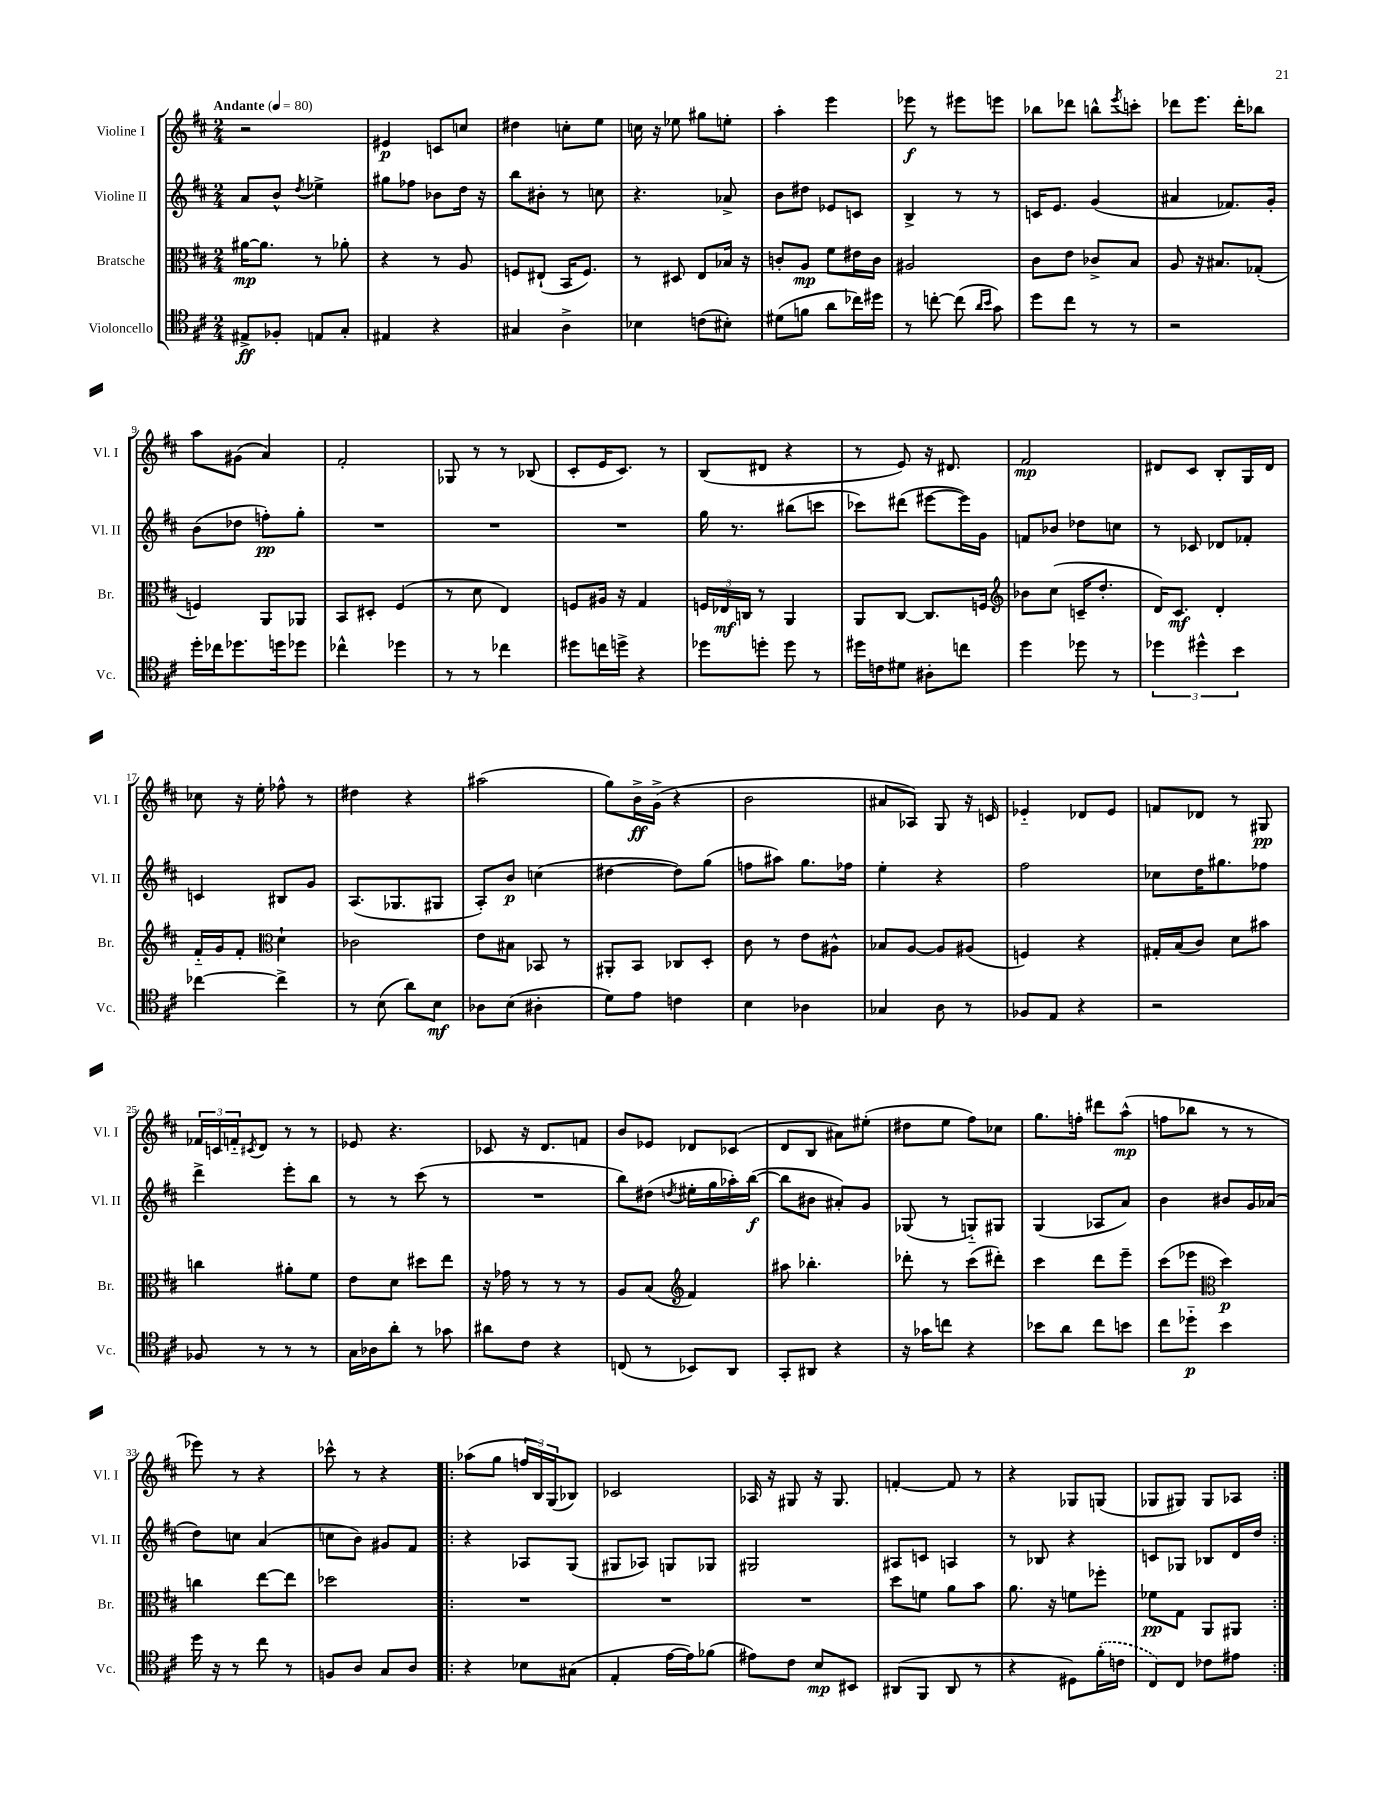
<<
\new StaffGroup <<
\new Staff = "s0" \with { instrumentName = "Violine I" shortInstrumentName = "Vl. I" } {
    \clef treble \key d \major \numericTimeSignature \time 2/4 \tempo "Andante" 4 = 80
    r2 |
    eis'4\p c'8 c''8 |
    dis''4 c''8-. e''8 |
    c''16 r16 ees''8 gis''8 e''8-. |
    a''4-. e'''4 |
    ees'''8\f r8 eis'''8 e'''8 |
    bes''8 des'''8 b''8-^ \acciaccatura { e'''8 } c'''8-. |
    des'''8 e'''8. des'''16-. bes''8 |
    a''8 gis'8( a'4) |
    fis'2-. |
    ges8 r8 r8 bes8( |
    cis'8-. e'16 cis'8.) r8 |
    b8( dis'8 r4 |
    r8 e'8) r16 dis'8. |
    fis'2\mp |
    dis'8 cis'8 b8-. g16 dis'16 |
    ces''8 r16 e''16-. fes''8-^ r8 |
    dis''4 r4 |
    ais''2( |
    g''8) b'16->\ff g'16->( r4 |
    b'2 |
    ais'8 aes8) g8 r16 c'16 |
    ees'4-_ des'8 ees'8 |
    f'8 des'8 r8 gis8\pp |
    \tuplet 3/2 { fes'16 c'16 f'16-_ } \acciaccatura { cis'8 } d'8 r8 r8 |
    ees'8 r4. |
    ces'8 r16 d'8. f'8 |
    b'8 ees'8 des'8 ces'8( |
    d'8 b8 ais'8) eis''8-.( |
    dis''8 e''8 fis''8) ces''8 |
    g''8. f''16-. dis'''8 a''8-^\mp( |
    f''8 bes''8 r8 r8 |
    ees'''8) r8 r4 |
    ces'''8-^ r8 r4 |
    \repeat volta 2 { aes''8( g''8 \tuplet 3/2 { f''16 b16) g16( } bes8) |
    ces'2 |
    aes16 r16 gis8 r16 gis8. |
    f'4~-. f'8 r8 |
    r4 ges8 g8( |
    ges8 gis8) gis8 aes8 | }
}
\new Staff = "s1" \with { instrumentName = "Violine II" shortInstrumentName = "Vl. II" } {
    \clef treble \key d \major \numericTimeSignature \time 2/4
    a'8 b'8-^ \acciaccatura { d''8 } ees''4-> |
    gis''8 fes''8 bes'8 d''16 r16 |
    b''8 bis'8-. r8 c''8 |
    r4. aes'8-> |
    b'8 dis''8 ees'8 c'8 |
    b4-> r8 r8 |
    c'16 e'8. g'4( |
    ais'4 fes'8.) g'16-. |
    b'8( des''8 f''8-.\pp) g''8-. |
    R2 |
    R2 |
    R2 |
    g''16 r8. bis''8( c'''8 |
    ces'''8) dis'''8( eis'''8~ eis'''16) g'16 |
    f'8 bes'8 des''8 c''8 |
    r8 ces'8 des'8 fes'8-. |
    c'4 bis8 g'8 |
    a8.( ges8. gis8 |
    a8-.) b'8\p c''4( |
    dis''4~ dis''8) g''8( |
    f''8 ais''8) g''8. fes''16 |
    e''4-. r4 |
    fis''2 |
    ces''8 d''16 gis''8. fes''8 |
    d'''4-> e'''8-. b''8 |
    r8 r8 cis'''8( r8 |
    R2 |
    b''8) dis''8( \acciaccatura { d''8 } eis''16-. g''16 aes''16-.) b''16~\f( |
    b''8 bis'8 ais'8-.) g'8 |
    ges8( r8 g8-_) gis8 |
    g4( aes8 a'8) |
    b'4 bis'8 g'16 aes'16( |
    d''8) c''8 a'4( |
    c''8 b'8) gis'8 fis'8 |
    \repeat volta 2 { r4 aes8 g8( |
    gis8 aes8) g8 ges8 |
    gis2 |
    ais8 c'8 a4 |
    r8 bes8 r4 |
    c'8 ges8 bes8 d'16 d''16 | }
}
\new Staff = "s2" \with { instrumentName = "Bratsche" shortInstrumentName = "Br." } {
    \clef alto \key d \major \numericTimeSignature \time 2/4
    ais'16~\mp ais'8. r8 aes'8-. |
    r4 r8 a8 |
    f8 eis8-!( b,16 f8.) |
    r8 dis8 e8 bes16 r16 |
    c'8-. a8\mp fis'8 eis'16 c'16 |
    ais2 |
    cis'8 e'8 ces'8-> b8 |
    a8 r16 bis8. ges8-.( |
    f4) a,8 aes,8 |
    b,8 dis8-. fis4( |
    r8 d'8 e4) |
    f8 ais16 r16 g4 |
    \tuplet 3/2 { f16 ees16\mf c16 } r8 a,4 |
    a,8 cis8~ cis8. f16 |
    \clef treble bes'8 cis''8( c'16-- d''8.-. |
    d'16) cis'8.\mf d'4-. |
    fis'16-_ g'16 fis'8-. \clef alto d'4-! |
    ces'2 |
    e'8 bis8 bes,8 r8 |
    ais,8-. b,8 ces8 d8-. |
    cis'8 r8 e'8 ais8-^ |
    bes8 a8~ a8 ais8( |
    f4) r4 |
    gis16-. b16( cis'8) d'8 bis'8 |
    c''4 ais'8-. fis'8 |
    e'8 d'8 dis''8 e''8 |
    r16 ges'16 r8 r8 r8 |
    a8 b8( \clef treble fis'4) |
    ais''8 bes''4.-. |
    des'''8-. r8 cis'''8( dis'''8-.) |
    cis'''4 d'''8 e'''8-- |
    cis'''8( ees'''8 \clef alto d''4\p) |
    c''4 e''8~ e''8 |
    des''2 |
    \repeat volta 2 { R2 |
    R2 |
    R2 |
    d''8 f'8 a'8 b'8 |
    a'8. r16 f'8 fes''8-. |
    fes'8\pp g8 a,8 ais,8 | }
}
\new Staff = "s3" \with { instrumentName = "Violoncello" shortInstrumentName = "Vc." } {
    \clef tenor \key d \major \numericTimeSignature \time 2/4
    eis8->\ff fes8-. e8 g8-. |
    eis4 r4 |
    gis4 a4-> |
    bes4 c'8( bis8-.) |
    dis'8( f'8 a'8 ces''16) dis''16 |
    r8 c''8~-. c''8( \grace { a'16 b'16 } g'8) |
    d''8 cis''8 r8 r8 |
    r2 |
    d''16-. ces''16 des''8. d''16 des''8 |
    ces''4-^ des''4 |
    r8 r8 ces''4 |
    dis''8 c''16 d''16-> r4 |
    des''8 d''8-. d''8 r8 |
    dis''16 c'16 dis'8 ais8-. c''8 |
    d''4 des''8 r8 |
    \tuplet 3/2 { des''4 dis''4-^ b'4 } |
    ces''4~ ces''4-> |
    r8 b8( a'8) b8\mf |
    aes8 b8( ais4-. |
    d'8) e'8 c'4 |
    b4 aes4 |
    ges4 a8 r8 |
    fes8 e8 r4 |
    r2 |
    fes8 r8 r8 r8 |
    g16 aes16 a'8-. r8 ges'8 |
    ais'8 cis'8 r4 |
    c8( r8 bes,8) a,8 |
    g,8-. ais,8 r4 |
    r16 ges'16 c''8 r4 |
    bes'8 a'8 cis''8 b'8 |
    cis''8 des''8-_\p b'4 |
    d''16 r16 r8 cis''8 r8 |
    f8 a8 g8 a8 |
    \repeat volta 2 { r4 bes8 gis8( |
    e4-. e'16~ e'16) fes'8( |
    eis'8) cis'8 b8\mp bis,8 |
    ais,8( fis,8 ais,8 r8 |
    r4 dis8) \once \slurDashed fis'16-.( c'16 |
    cis8) cis8 ces'8 eis'8 | }
}
>>
>>
